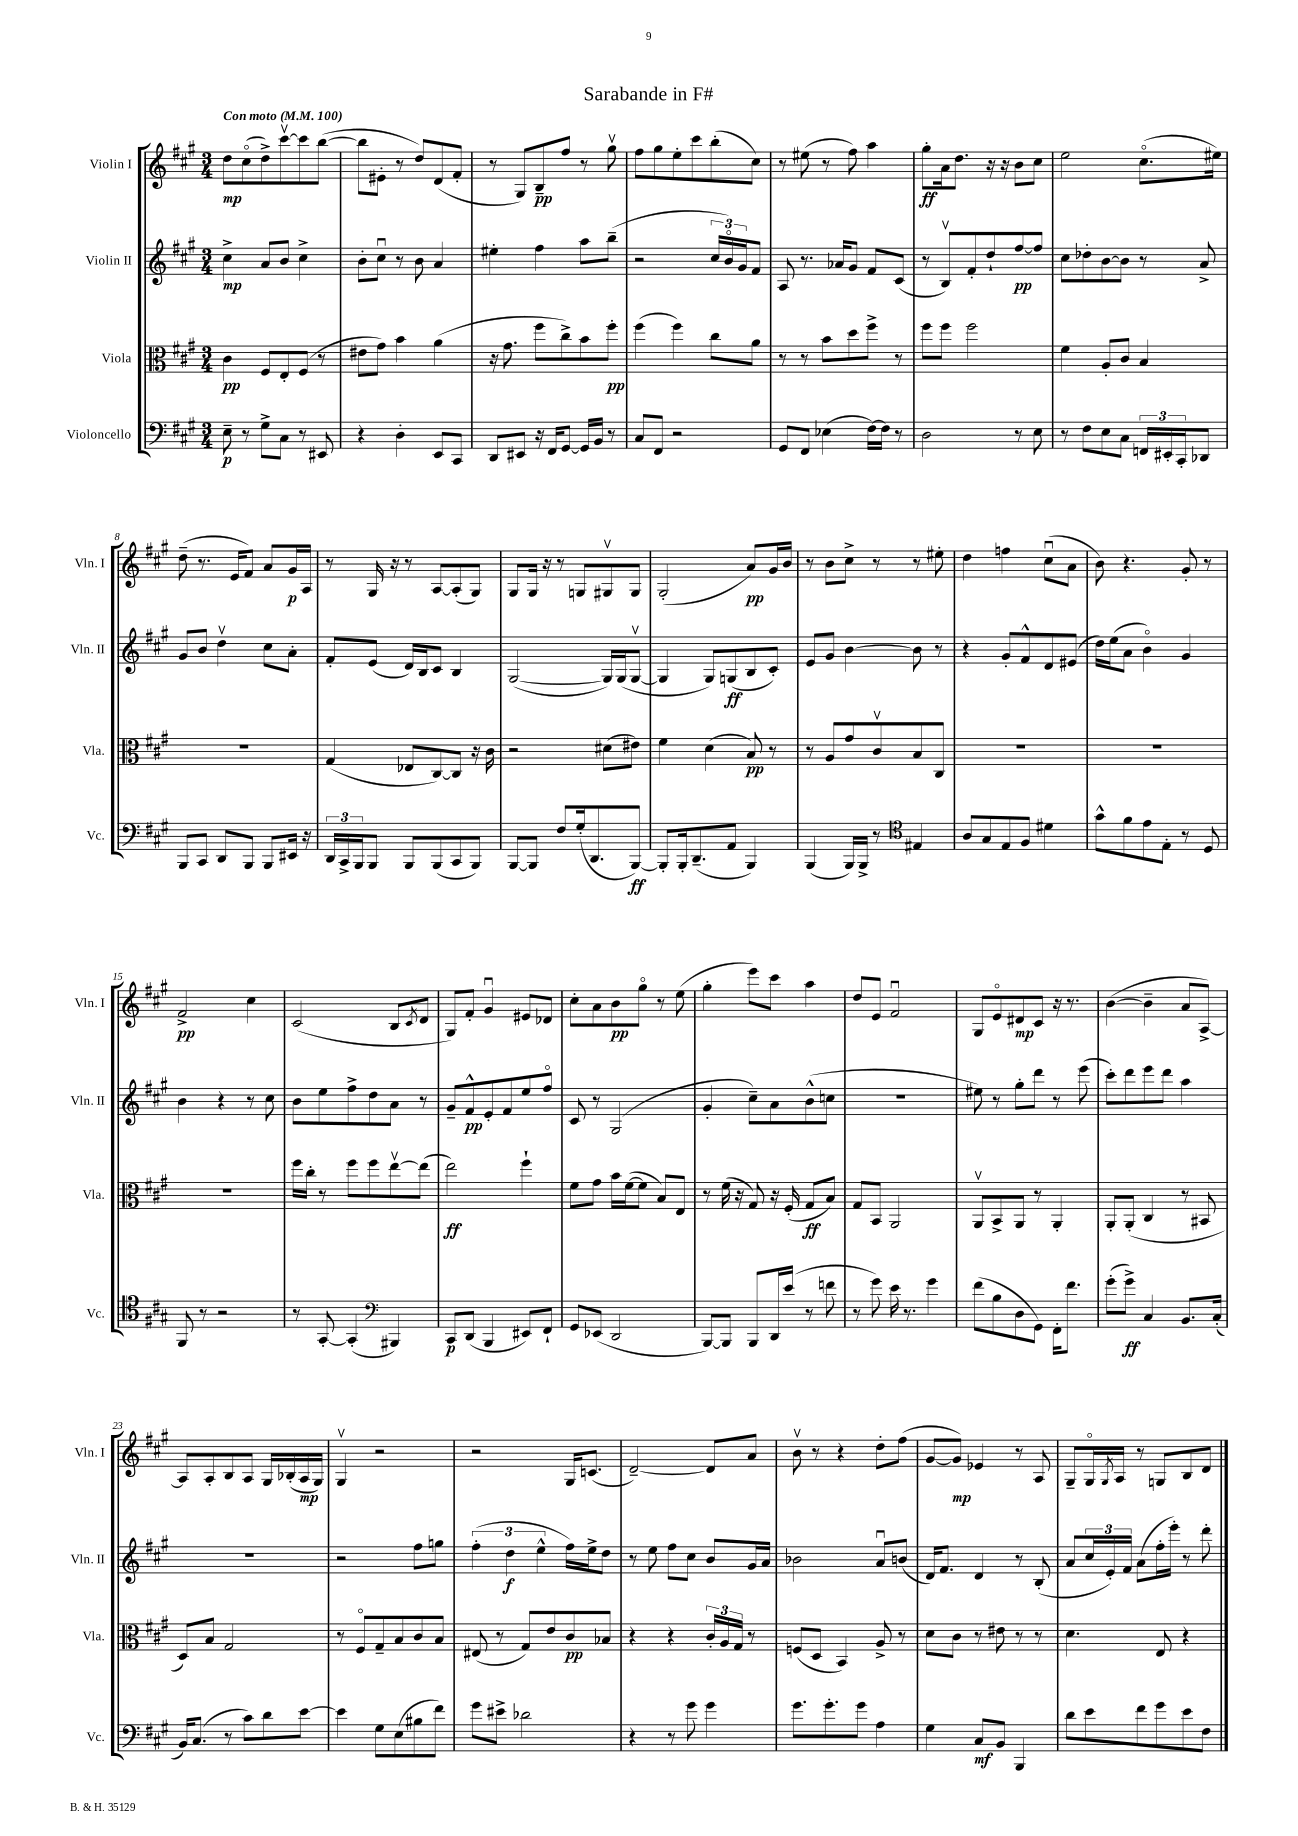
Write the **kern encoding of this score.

**kern	**kern	**kern	**kern
*staff4	*staff3	*staff2	*staff1
*clefF4	*clefC3	*clefG2	*clefG2
*k[f#c#g#]	*k[f#c#g#]	*k[f#c#g#]	*k[f#c#g#]
*M3/4	*M3/4	*M3/4	*M3/4
*MM100	*MM100	*MM100	*MM100
8E~	4c#	4cc#^	8dd
8r	.	.	(8cc#o
8G#^	8F#	8a	8dd^)
8C#	8E'	8b	[8ccc#v
8r	(8F#	4cc#^	8ccc#]
8EE#	8r	.	([8bb
=	=	=	=
4r	8e#	8b'	8bb]
.	8g#)	8cc#u	8e#'
4D'	4b	8r	8r
.	.	8b	8dd)
8EE	(4a	4a	(8d
8CC#	.	.	8f#'
=	=	=	=
8DD	16r	4ee#'	8r
.	8.g#	.	.
8EE#	.	.	8G#)
16r	8ff#	4ff#	8B~
16FF#	.	.	.
[8GG#	8cc#^)	.	8ff#
16GG#]	8b	8aa	8r
16BB	.	.	.
8r	8ff#'	(8bb~	8gg#v
=	=	=	=
8C#	(4ff#	2r	8ff#
8FF#	.	.	8gg#
2r	4ff#)	.	8ee'
.	.	.	8ccc#
.	8cc#	24cc#	(8bb'
.	.	24bo)	.
.	.	24g#	.
.	8a	8f#	8cc#)
=	=	=	=
8GG#	8r	8A	8r
8FF#	8r	8.r	(8ee#
(4E-	8b	.	8r
.	.	16a-	.
.	8dd	8g#	8ff#)
[16F#)	8ff#^	8f#	4aa
16F#]	.	.	.
8r	8r	(8c#	.
=	=	=	=
2D	8ff#	8r	8gg#'
.	8ff#	8Bv)	16a
.	.	.	8.dd
.	2ff#	8f#'	.
.	.	8dd`	16r
.	.	.	16r
8r	.	[8ff#	8b
8E	.	8ff#]	8cc#
=	=	=	=
8r	4f#	8cc#	2ee
8F#	.	8dd-'	.
8E	8A'	[8b	.
8C#	8c#	8b]	.
24FF	4B	8r	(8.cc#o
24EE#'	.	.	.
24CC#'	.	.	.
8DD-	.	8a^	.
.	.	.	16ee#)
=	=	=	=
8BBB	2.r	8g#	(8dd~
8CC#	.	8b	8.r
8DD	.	4ddv	.
.	.	.	16e
8BBB	.	.	8f#)
8BBB	.	8cc#	8a
16EE#	.	8a'	16g#
16r	.	.	16A
=	=	=	=
24DD	(4G#	8f#'	8r
24CC#^	.	.	.
24BBB	.	.	.
8BBB	.	(8e	16G#
.	.	.	16r
8BBB	8E-	16d)	8r
.	.	16B	.
(8BBB	[8C#)	8c#	[8A
8CC#	8C#]	4B	(8A']
8BBB)	16r	.	8G#)
.	16c#	.	.
=	=	=	=
[8BBB	2r	([2G#	8G#
8BBB]	.	.	16G#
.	.	.	16r
8F#	.	.	8r
(16G#'	.	.	8G
8.DD	.	.	.
.	(8d#	16G#])	8G#v
.	.	(16G#	.
[8BBB)	8e#)	[8G#v	8G#
=	=	=	=
8BBB']	4f#	4G#]	(2G#'
16BBB'	.	.	.
(8.DD~	.	.	.
.	(4d	8G#)	.
8AA	.	(8G	.
4BBB)	8B)	8B	8a)
.	8r	8c#')	16g#
.	.	.	16b
=	=	=	=
(4BBB	8r	8e	8r
.	8A	8g#	8b
16BBB)	8g#	[4b	8cc#^
16BBB^	.	.	.
8r	8c#v	.	8r
*clefC4	*	*	*
4E#	8B	8b]	8r
.	8C#	8r	8ee#'
=	=	=	=
8A	2.r	4r	4dd
8G#	.	.	.
8E	.	8g#'	4ff
8F#	.	8f#^^	.
4d#	.	8d	(8cc#u
.	.	(8e#	8a
=	=	=	=
8g#^^	2.r	16dd)	8b)
.	.	(16ee	.
8f#	.	8a	4.r
8e	.	4bo)	.
8E'	.	.	.
8r	.	4g#	8g#'
8D	.	.	8r
=	=	=	=
8FF#	2.r	4b	2f#^
8r	.	.	.
2r	.	4r	.
.	.	8r	4cc#
.	.	8cc#	.
=	=	=	=
8r	16ff#	8b	(2c#
.	16cc#'	.	.
[8GG#'	8r	8ee	.
(4GG#']	8ff#	8ff#^	.
.	8ff#	8dd	.
*clefF4	*	*	*
4BBB#)	[8eev	8a	8B
.	.	.	8qc#
.	(8ee]	8r	8d
=	=	=	=
8CC#	2ee)	8g#~	8G#)
(8DD	.	8f#^^	8f#'
4BBB	.	8e'	4g#u
.	.	8f#	.
8EE#)	4ff#`	8ee	8e#
8FF#`	.	8ff#o	8d-
=	=	=	=
8GG#	8f#	8c#	8cc#'
(8EE-	8g#	8r	8a
2DD	16b	(2G#	8b
.	([16f#	.	.
.	8f#]	.	8gg#o
.	8B)	.	8r
.	8E	.	(8ee
=	=	=	=
[8BBB)	8r	4g#'	4gg#'
8BBB]	(16f#	.	.
.	16r	.	.
8BBB	8G#)	8cc#~)	8eee)
16DD	16r	8a	8ccc#
(16e	(16F#'	.	.
8r	8G#	(8b^^	4aa
8f	8B)	8cc	.
=	=	=	=
8r	8G#	2.r	8dd
8g#)	8BB	.	8e
16e	2AA	.	2f#u
8.r	.	.	.
4g#	.	.	.
=	=	=	=
(8f#	8AAv	8ee#)	8G#
8B	8BB^	8r	8eo
8D	8AA	8gg#'	8d#
8GG#)	8r	8ddd	8c#
16FF#'	4AA'	8r	16r
8.f#	.	.	8.r
.	.	(8eee	.
=	=	=	=
(8g#'	8AA'	8ccc#')	([4b
8g#^)	(8AA'	8ddd	.
4C#	4C#	8eee	4b~]
.	.	8ddd	.
8.BB	8r	4aa	8a
.	8BB#	.	[8A^)
(16C#'	.	.	.
=	=	=	=
16BB)	8D)	2.r	8A]
(8.C#	.	.	.
.	8B	.	8A'
8r	2G#	.	8B
8c#)	.	.	8A
8d	.	.	16G#
.	.	.	(16B-'
[8e	.	.	16A
.	.	.	16G#)
=	=	=	=
4e]	8r	2r	4G#v
.	8F#o	.	.
8G#	8G#~	.	2r
(8E	8B	.	.
8B#	8c#	8ff#	.
8f#)	8B	8gg	.
=	=	=	=
8g#	(8E#	(6ff#'	2r
8e#^	8r	.	.
.	.	6dd	.
2d-	8G#)	.	.
.	.	6ee^^	.
.	8e	.	.
.	8c#	16ff#)	16G#
.	.	16ee^	(8.c
.	8B-	8dd	.
=	=	=	=
4r	4r	8r	[2d~)
.	.	8ee	.
8r	4r	8ff#	.
8g#	.	8cc#	.
4g#	24c#'	8b	8d]
.	24A	.	.
.	24G#	.	.
.	8r	16g#	8a
.	.	16a	.
=	=	=	=
8.g#	(8F	2b-	8bv
.	8D	.	8r
8.g#'	.	.	.
.	4BB)	.	4r
8g#	.	.	.
4A	8A^	8au	8dd'
.	8r	(8b	(8ff#
=	=	=	=
4G#	8d	16d)	[8g#
.	.	8.f#	.
.	8c#	.	8g#])
8C#	8r	4d	4e-
8BB	8e#	.	.
4BBB	8r	8r	8r
.	8r	(8B'	8A
=	=	=	=
8d	4.d	8a	8G#~
8e	.	24cc#	16G#o
.	.	24e')	.
.	.	.	8qG#
.	.	.	16A
.	.	24f#	.
8f#	.	(8a	8r
8g#	8E	16ff#'	8G
.	.	16eee')	.
8e	4r	8r	8B
8F#	.	8ddd'	8d
==	==	==	==
*-	*-	*-	*-
